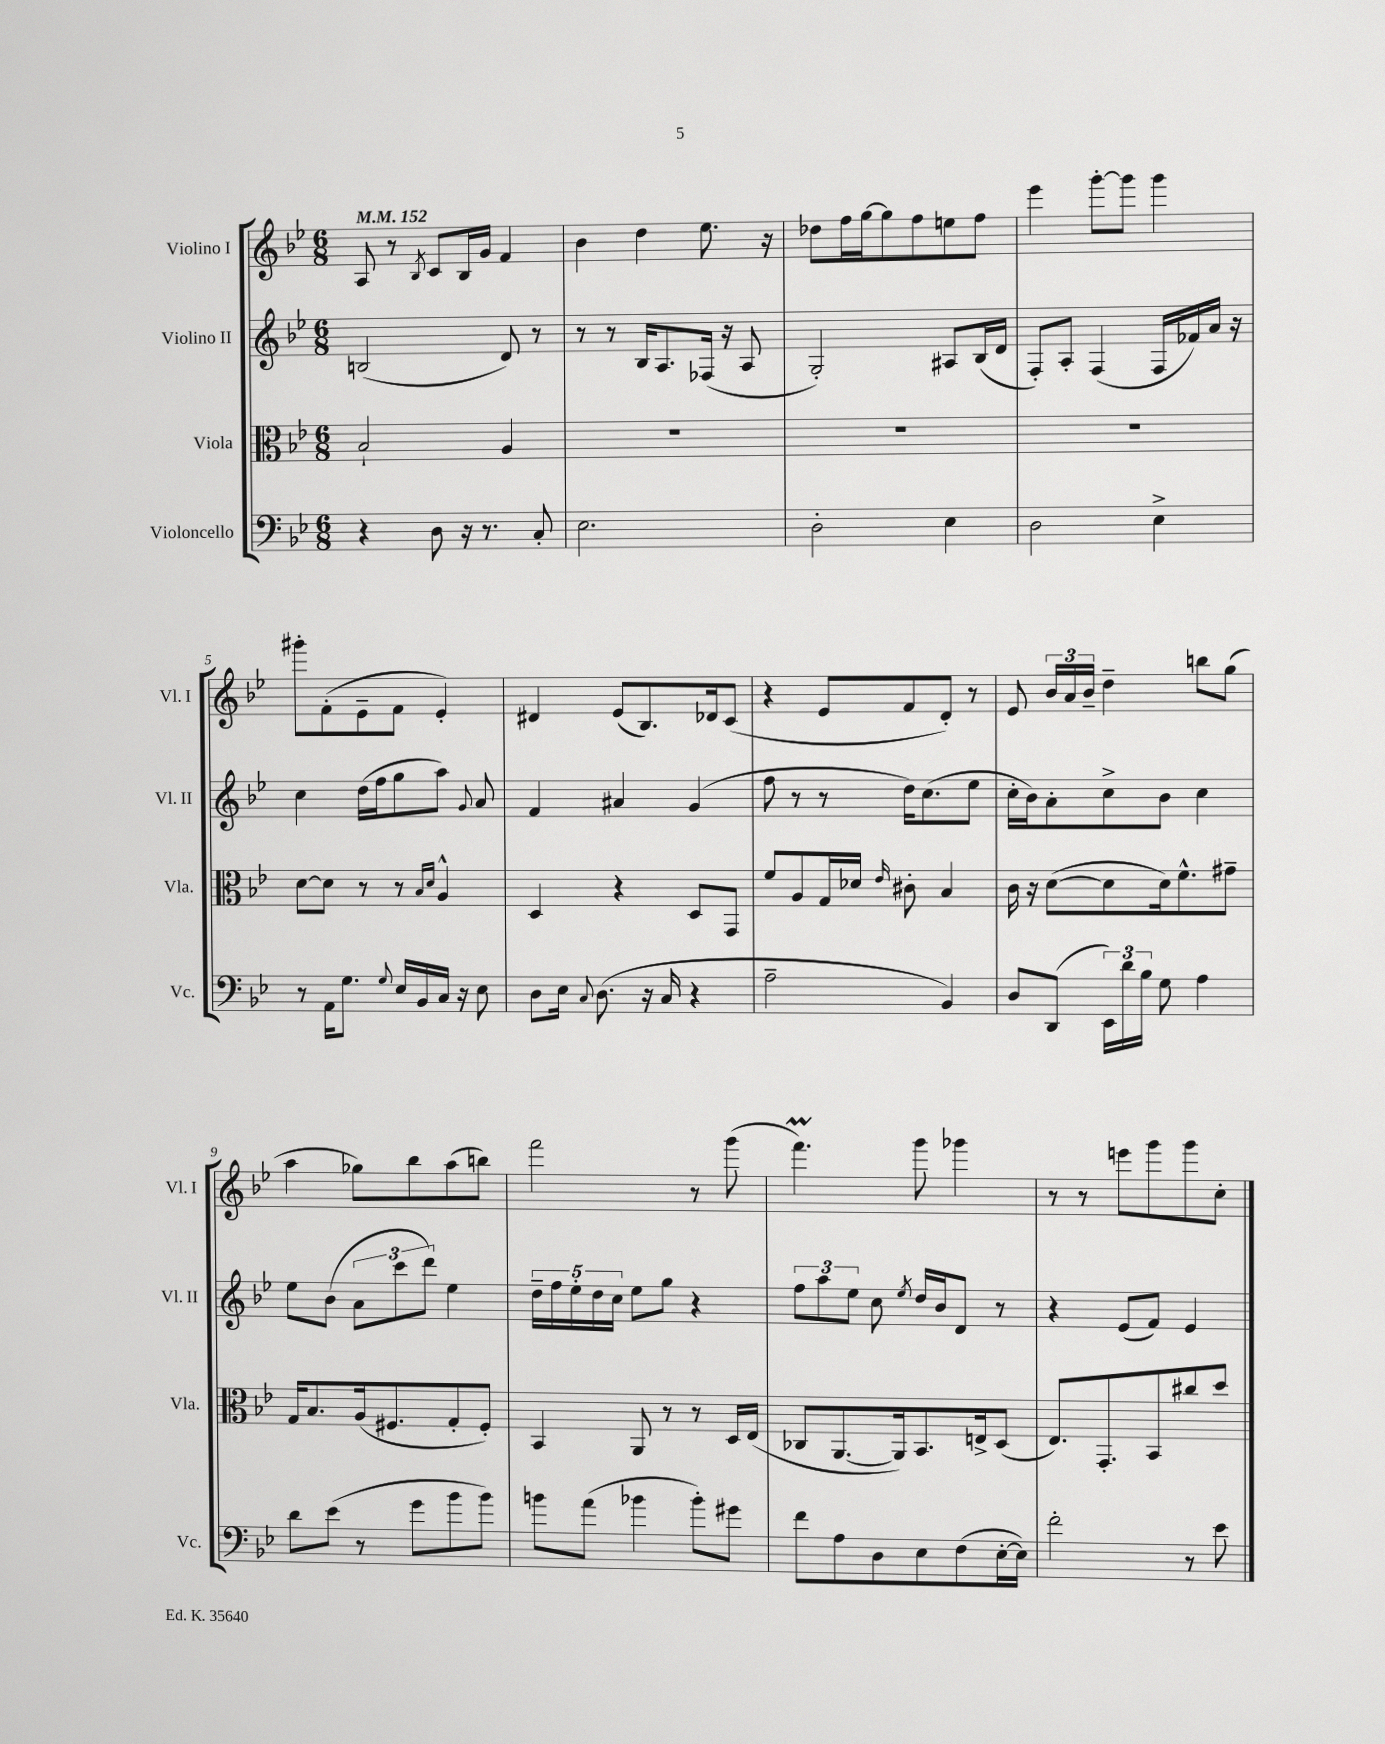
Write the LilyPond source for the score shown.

<<
\new StaffGroup <<
\new Staff = "s0" \with { instrumentName = "Violino I" shortInstrumentName = "Vl. I" } {
    \clef treble \key bes \major \numericTimeSignature \time 6/8 \tempo 4 = 152
    \autoBeamOff a8 r8 \acciaccatura { bes8 } c'8[ bes16 g'16] f'4 |
    bes'4 d''4 ees''8. r16 |
    des''8[ f''16 g''16~ g''8 f''8 e''8 f''8] |
    ees'''4 g'''8[~-. g'''8] g'''4 |
    gis'''8[-. f'8-.( ees'8-- f'8] ees'4-.) |
    dis'4 ees'8[( bes8.) des'16 c'8]( |
    r4 ees'8[ f'8 d'8]-.) r8 |
    ees'8 \tuplet 3/2 { bes'16[ a'16 bes'16]-- } d''4-- b''8[ g''8]( |
    a''4 ges''8[) bes''8 a''8( b''8]) |
    f'''2 r8 g'''8( |
    f'''4.\prall) g'''8 ges'''4 |
    r8 r8 e'''8[ g'''8 g'''8 c''8]-. \bar "|." |
}
\new Staff = "s1" \with { instrumentName = "Violino II" shortInstrumentName = "Vl. II" } {
    \clef treble \key bes \major \numericTimeSignature \time 6/8
    \autoBeamOff b2( d'8) r8 |
    r8 r8 bes16[ a8. fes16]( r16 a8 |
    g2-.) ais8[ bes16( d'16] |
    f8[-.) a8]-. f4( f16[ fes'16) a'16] r16 |
    c''4 d''16[( f''16 g''8 a''8]) \appoggiatura { g'8 } a'8 |
    f'4 ais'4 g'4( |
    f''8 r8 r8 d''16[) c''8.( ees''8] |
    c''16[-. bes'16) a'8-. c''8-> bes'8] c''4 |
    ees''8[ bes'8]( \tuplet 3/2 { a'8[ c'''8 d'''8]) } ees''4 |
    \tuplet 5/4 { d''16[-- f''16 ees''16-. d''16 c''16] } ees''8[ g''8] r4 |
    \tuplet 3/2 { f''8[ a''8 ees''8] } c''8 \acciaccatura { ees''8 } d''16[ bes'16 d'8] r8 |
    r4 ees'8[( f'8]) ees'4 \bar "|." |
}
\new Staff = "s2" \with { instrumentName = "Viola" shortInstrumentName = "Vla." } {
    \clef alto \key bes \major \numericTimeSignature \time 6/8
    \autoBeamOff bes2-! a4 |
    R2. |
    R2. |
    R2. |
    d'8[~ d'8] r8 r8 \grace { bes16[ d'16] } a4-^ |
    d4 r4 d8[ g,8] |
    f'8[ a8 g16 des'16] \grace { ees'16 } cis'8-. bes4 |
    c'16 r16 d'8[~( d'8 d'16) f'8.-^ gis'8]-- |
    g16[ bes8. a16( fis8. g8-. fis8]-.) |
    bes,4 a,8 r8 r8 d16[ ees16]( |
    ces8[ a,8.~ a,16) bes,8. e16-> d8]( |
    ees8.[) g,8.-. bes,8 cis''8 d''8] \bar "|." |
}
\new Staff = "s3" \with { instrumentName = "Violoncello" shortInstrumentName = "Vc." } {
    \clef bass \key bes \major \numericTimeSignature \time 6/8
    \autoBeamOff r4 d8 r16 r8. c8-. |
    ees2. |
    d2-. ees4 |
    d2 ees4-> |
    r8 a,16[ g8.] \appoggiatura { g8 } ees16[ bes,16 c16] r16 ees8 |
    d8[ ees16] \appoggiatura { c8 } d8.( r16 c16 r4 |
    a2-- bes,4) |
    d8[ d,8]( \tuplet 3/2 { ees,16[) d'16 bes16] } g8 a4 |
    d'8[ ees'8]( r8 g'8[ bes'8 bes'8]) |
    b'8[ a'8]( bes'4 bes'8[-.) gis'8] |
    f'8[ a8 d8 ees8 f8( ees16~-. ees16]) |
    f'2-. r8 ees'8 \bar "|." |
}
>>
>>
